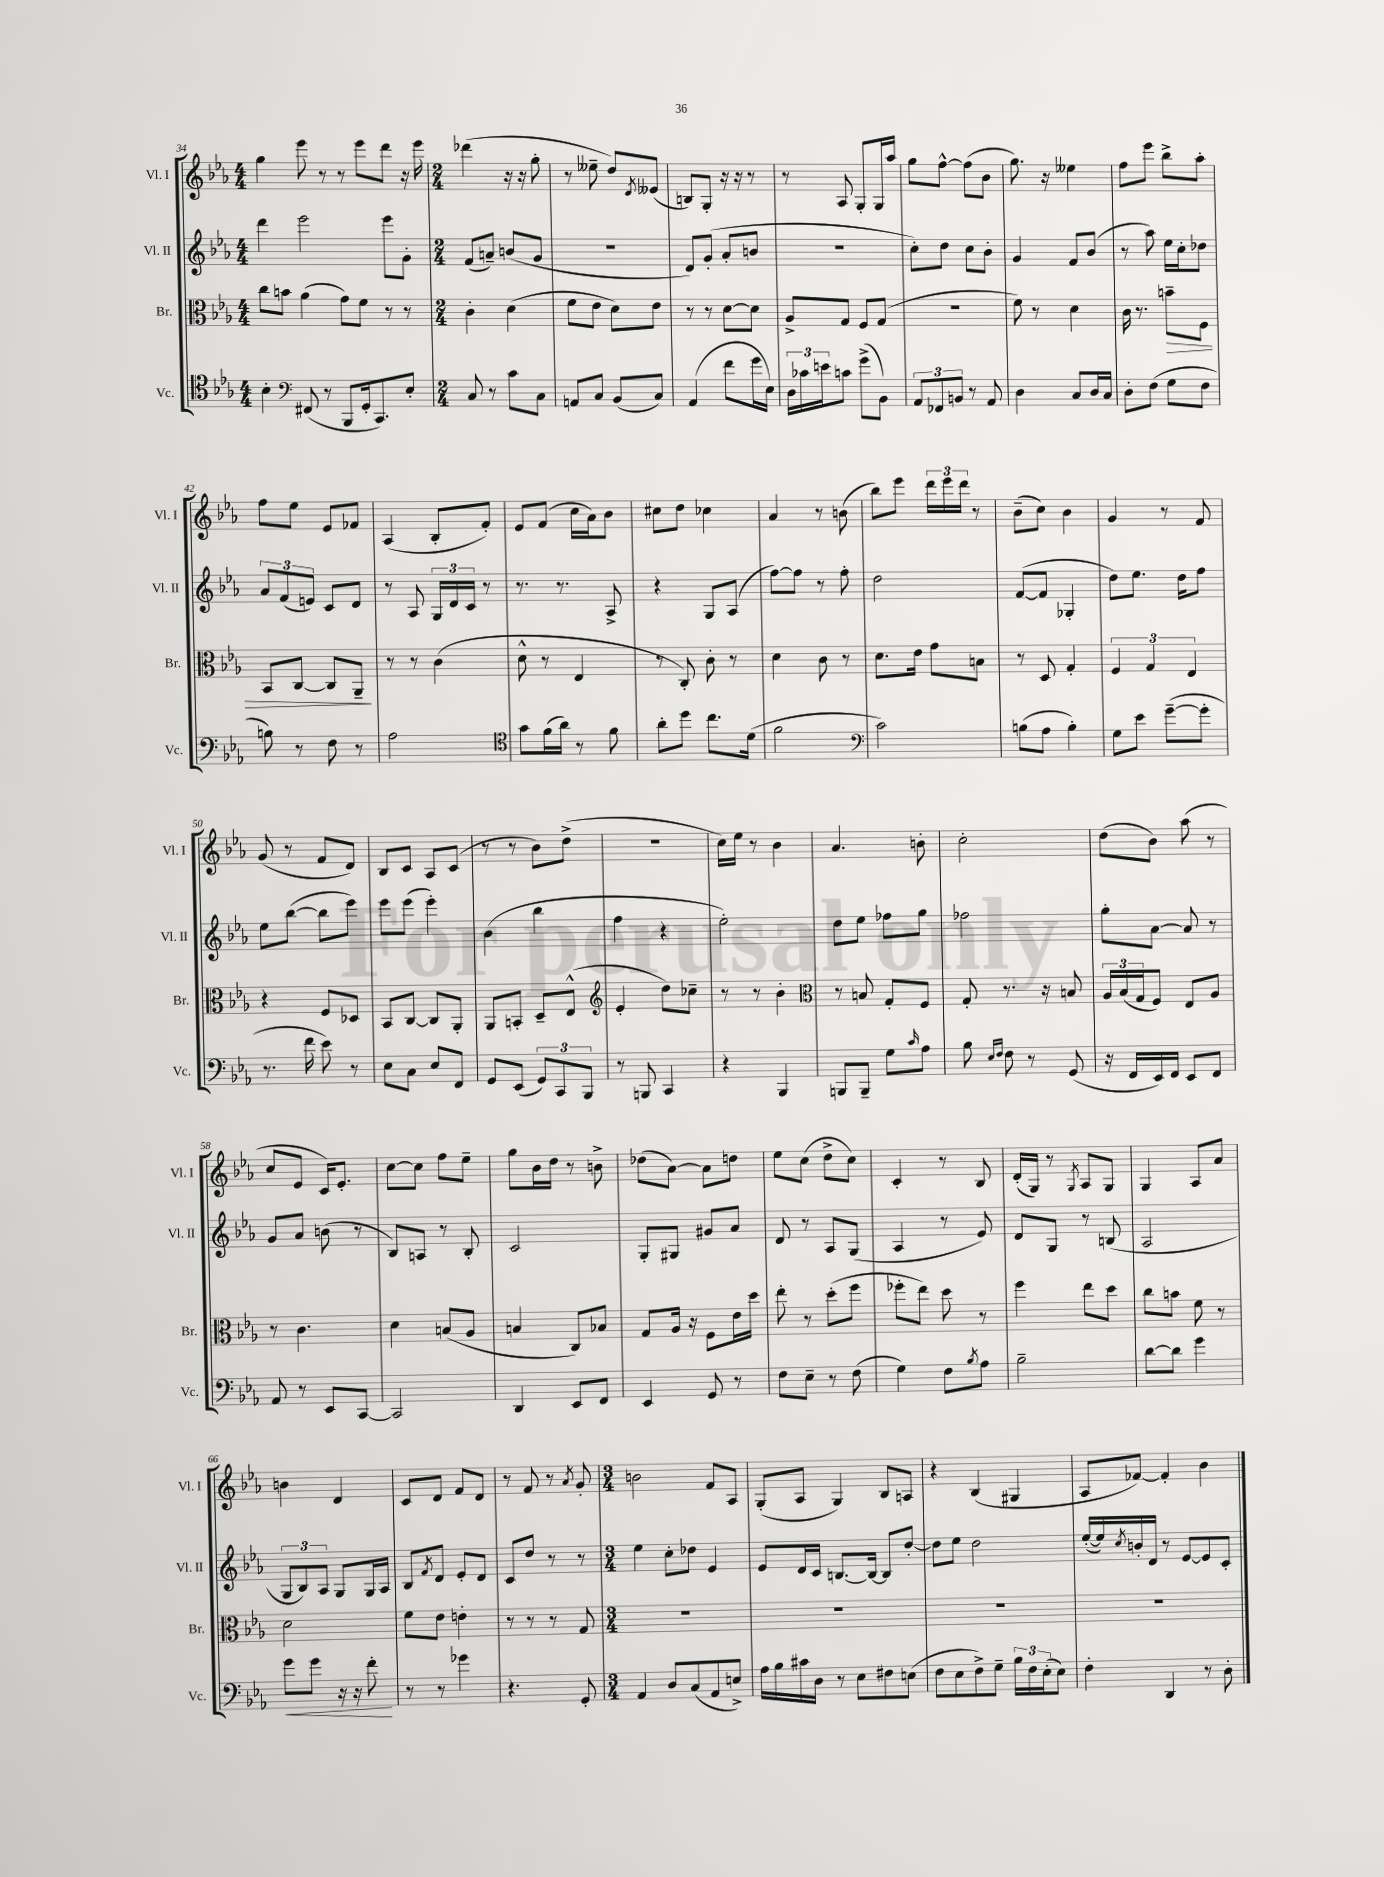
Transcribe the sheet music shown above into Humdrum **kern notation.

**kern	**dynam	**kern	**dynam	**kern	**kern
*part4	*part4	*part3	*part3	*part2	*part1
*staff4	*staff4	*staff3	*staff3	*staff2	*staff1
*I"Vc.	*	*I"Br.	*	*I"Vl. II	*I"Vl. I
*I'Vc.	*	*I'Br.	*	*I'Vl. II	*I'Vl. I
*clefC4	*	*clefC3	*	*clefG2	*clefG2
*k[b-e-a-]	*	*k[b-e-a-]	*	*k[b-e-a-]	*k[b-e-a-]
*M4/4	*	*M4/4	*	*M4/4	*M4/4
=34	=34	=34	=34	=34	=34
4B-'\	.	8cc\L	.	4ddd\	4gg\
.	.	8bn\J	.	.	.
*clefF4	*	*	*	*	*
(8FF#X/	.	(4a-\	.	2eee-\	8eee-\
8r	.	.	.	.	8r
8BBB-/L	.	8g\L)	.	.	8r
16GG'/k	.	8f\J	.	.	8eee-\L
8.CC/)	.	.	.	.	.
.	.	8r	.	8eee-\L	8ddd\J
8E-'/J	.	8r	.	8g'\J	16r
.	.	.	.	.	16eee-\
=35	=35	=35	=35	=35	=35
*M2/4	*	*M2/4	*	*M2/4	*M2/4
8C/	.	4c'\	.	(8f/L	(4ddd-X\
8r	.	.	.	8an~/J)	.
8c\L	.	(4d\	.	(8bn/L	16r
.	.	.	.	.	16r
8C\J	.	.	.	8g/J	8gg'\
=36	=36	=36	=36	=36	=36
8AAn/L	.	8f\L	.	2r	8r
8C/J	.	8e-\J	.	.	8ee--X~\
(8BB-/L	.	8d\L)	.	.	8dd/L)
.	.	.	.	.	8qd/
8C/J)	.	8e-\J	.	.	(8e--X/J
=37	=37	=37	=37	=37	=37
(4AA-/	.	8r	.	8d/L)	8Bn/L)
.	.	8r	.	(8g'/J	8G'/J
8f\L	.	[8d\L	.	8a-'/L	16r
.	.	.	.	.	16r
16g\L	.	8d\J]	.	8bn/J	8r
16E-\JJ)	.	.	.	.	.
=38	=38	=38	=38	=38	=38
24D\LL	.	8A-^/L	.	2r	8r
24c-X\	.	.	.	.	.
24en\J	.	.	.	.	.
8cn\J	.	8G/J	.	.	8A-/
(8g^\L	.	8F/L	.	.	8G'/L
8BB-\J)	.	(8G/J	.	.	16G/L
.	.	.	.	.	16aa-/JJ
=39	=39	=39	=39	=39	=39
12AA-/L	.	2r	.	8cc'\L)	8gg\L
12FF-X/	.	.	.	.	.
.	.	.	.	8dd\J	[8ff^^\J
12BBn/J	.	.	.	.	.
8r	.	.	.	8cc\L	(8ff\L]
8AA-/	.	.	.	8b-'\J	8b-\J
=40	=40	=40	=40	=40	=40
4D\	.	8f\)	.	4g/	8.gg\)
.	.	8r	.	.	.
.	.	.	.	.	16r
8C/L	.	4d\	.	8f/L	4ee--X\
16D/L	.	.	.	(8b-/J	.
16C/JJ	.	.	.	.	.
=41	=41	=41	=41	=41	=41
8D'\L	.	16c\	.	8r	8ff\L
.	.	8.r	.	.	.
(8F\J	.	.	.	8aa-\)	8eee-\J
!	!	!	!LO:HP:b	!	!
8G\L	.	8bn~\L	>	16ee-\LL	8bb-^\L
.	.	.	.	16cc'\J	.
8F\J	.	8F\J	.	8dd-X\J	8aa-'\J
!!LO:LB:g=z
=42	=42	=42	=42	=42	=42
8Bn\)	.	8BB-/L	.	12a-/L	8ff\L
.	.	.	.	(12f/	.
8r	.	[8C/J	.	.	8ee-\J
.	.	.	.	12en/J)	.
8F\	.	8C/L]	.	8c/L	8e-/L
8r	.	8AA-~/J	.	8d/J	8f-X/J
.	.	.	]	.	.
=43	=43	=43	=43	=43	=43
2A-\	.	8r	.	8r	(4A-/
.	.	8r	.	8A-/	.
.	.	(4c\	.	24G/LL	8B-'/L
.	.	.	.	24d/	.
.	.	.	.	24c/JJ	.
.	.	.	.	8r	8f'/J)
=44	=44	=44	=44	=44	=44
*clefC4	*	*	*	*	*
8g\L	.	8d^^\	.	8.r	8e-/L
(16f\L	.	8r	.	.	(8f/J
16a-\JJ)	.	.	.	8.r	.
8r	.	4E-/	.	.	16cc\LL
.	.	.	.	.	16a-\J)
8f\	.	.	.	8A-^/	8b-\J
=45	=45	=45	=45	=45	=45
8a-'\L	.	8r	.	4r	8cc#X\L
8dd\J	.	8C'/)	.	.	8dd\J
8.cc\L	.	8c'\	.	8G/L	4cc-X\
.	.	8r	.	(8A-/J	.
(16d\Jk	.	.	.	.	.
=46	=46	=46	=46	=46	=46
2f\	.	4d\	.	[8ff\L)	4a-/
.	.	.	.	8ff\J]	.
.	.	8c\	.	8r	8r
.	.	8r	.	8ff'\	(8bn\
=47	=47	=47	=47	=47	=47
*clefF4	*	*	*	*	*
2c\)	.	8.d\L	.	2dd\	8bb-\L)
.	.	.	.	.	8eee-\J
.	.	16e-\Jk	.	.	.
.	.	8g\L	.	.	24ddd\LL
.	.	.	.	.	24eee-\
.	.	.	.	.	24ddd\JJ
.	.	8Bn\J	.	.	8r
=48	=48	=48	=48	=48	=48
(8Bn\L	.	8r	.	([8f/L	(8b-~\L
8A-\J	.	8D/	.	8f/J]	8cc\J)
4B'\)	.	4G'/	.	4G-X'/	4b-\
=49	=49	=49	=49	=49	=49
8G\L	.	6F/	.	8dd\L)	4g/
8e-\J	.	.	.	8.ee-\J	.
.	.	6G/	.	.	.
([8g~\L	.	.	.	.	8r
.	.	.	.	16dd\KL	.
.	.	6E-/	.	.	.
8g'\J]	.	.	.	8ff\J	8f/
!!LO:LB:g=z
=50	=50	=50	=50	=50	=50
8.r	.	4r	.	8ee-\L	(8g/
.	.	.	.	([8bb-\J	8r
16f\	.	.	.	.	.
8e-\)	.	8F/L	.	8bb-\L]	8f/L
8r	.	8D-X/J	.	8eee-\J)	8d/J)
=51	=51	=51	=51	=51	=51
8E-\L	.	8BB-/L	.	8eee-\L	8B-/L
8C\J	.	[8C/J	.	(8eee-\J	8c/J
8E-/L	.	8C/L]	.	4eee-'\)	8A-/L
8FF/J	.	8AA-'/J	.	.	(8c/J
=52	=52	=52	=52	=52	=52
8GG/L	.	8AA-/L	.	(4b-\	8r
(8EE-/J	.	8BBn'/J	.	.	8r
12GG/L)	.	8D~/L	.	4bb-\	8b-\L)
12CC/	.	.	.	.	.
.	.	(8E-^^/J	.	.	(8dd^\J
12BBB-/J	.	.	.	.	.
=53	=53	=53	=53	=53	=53
*	*	*clefG2	*	*	*
8r	.	4e-'/	.	4ff\	2r
8BBBn/	.	.	.	.	.
4CC/	.	8dd\L)	.	4r	.
.	.	8cc-X~\J	.	.	.
=54	=54	=54	=54	=54	=54
4r	.	8r	.	2ee-'\)	16cc\LL)
.	.	.	.	.	16ee-\JJ
.	.	8r	.	.	8r
4BBB-/	.	4b-'\	.	.	4b-\
=55	=55	=55	=55	=55	=55
*	*	*clefC3	*	*	*
8BBBn/L	.	8r	.	8dd\L	4.a-/
8BBB~/J	.	8Bn/	.	8ee-\J	.
8G\L	.	8G'/L	.	8ff-X\L	.
16qqc/	.	.	.	.	.
8A-\J	.	8F/J	.	8gg\J	8bn'\
=56	=56	=56	=56	=56	=56
8B-\	.	8G'/	.	2ff-X\	2cc'\
16qqE-/LL	.	.	.	.	.
16qqF/JJ	.	.	.	.	.
8F\	.	8.r	.	.	.
8r	.	.	.	.	.
.	.	16r	.	.	.
(8GG/	.	8Bn/	.	.	.
=57	=57	=57	=57	=57	=57
16r	.	24A-/LL	.	8gg'\L	(8dd\L
.	.	(24B-/	.	.	.
16FF/LL	.	.	.	.	.
.	.	24G/J	.	.	.
16EE-/)	.	8F/J)	.	[8a-\J	8b-\J)
16FF/JJ	.	.	.	.	.
8EE-/L	.	8E-/L	.	8a-/]	(8aa-\
8FF/J	.	8A-/J	.	8r	8r
!!LO:LB:g=z
=58	=58	=58	=58	=58	=58
8AA-/	.	8r	.	8g/L	8cc/L
8r	.	4.c\	.	8a-/J	8e-/J
8EE-/L	.	.	.	(8bn\	16c/KL)
.	.	.	.	.	8.e-'/J
[8CC/J	.	.	.	8r	.
=59	=59	=59	=59	=59	=59
2CC/]	.	4d\	.	8B-/L)	[8cc\L
.	.	.	.	8An/J	8cc\J]
.	.	(8Bn/L	.	8r	8ff\L
.	.	8A-/J	.	8B-'/	8ee-~\J
=60	=60	=60	=60	=60	=60
4DD/	.	4Bn/	.	2c/	8gg\L
.	.	.	.	.	16b-\L
.	.	.	.	.	16dd\JJ
8EE-/L	.	8C/L)	.	.	8r
8FF/J	.	8B-X/J	.	.	8bn^\
=61	=61	=61	=61	=61	=61
4EE-/	.	8G/L	.	8G'/L	(8dd-X\L
.	.	16A-/Jk	.	8G#X/J	[8a-\J)
.	.	16r	.	.	.
8GG/	.	8F\L	.	8g#X/L	8a-\L]
8r	.	16e-\L	.	8a-/J	8ddn\J
.	.	16dd\JJ	.	.	.
=62	=62	=62	=62	=62	=62
8F\L	.	8ee-'\	.	8d/	8ee-\L
8E-~\J	.	8r	.	8r	(8cc\J
8r	.	(8dd'\L	.	8A-/L	8dd^\L
(8F\	.	8ff\J	.	(8G/J	8cc\J)
=63	=63	=63	=63	=63	=63
4G\)	.	8ff-X'\L	.	4A-/	4c'/
.	.	8ee-\J)	.	.	.
8F\L	.	8dd\	.	8r	8r
8qB-/	.	.	.	.	.
8A-\J	.	8r	.	8e-/)	8B-/
=64	=64	=64	=64	=64	=64
2B-~\	.	4ff\	.	8d/L	(16d'/LL
.	.	.	.	.	16G/JJ)
.	.	.	.	8G/J	8r
.	.	.	.	.	8qG/
.	.	8ee-\L	.	8r	8A-/L
.	.	8dd\J	.	(8Bn/	8G/J
=65	=65	=65	=65	=65	=65
[8d\L	.	8cc\L	.	2A-/	4G/
8d\J]	.	8bn\J	.	.	.
4g\	.	8f\	.	.	8A-/L
.	.	8r	.	.	8a-/J
!!LO:LB:g=z
=66	=66	=66	=66	=66	=66
!	!LO:HP:b	!	!	!	!
8g\L	<	2d\	.	12G/L	4bn\
.	.	.	.	12B-/)	.
8g\J	.	.	.	.	.
.	.	.	.	12A-/J	.
16r	.	.	.	8G/L	4d/
16r	.	.	.	.	.
8f'\	.	.	.	16G/L	.
.	.	.	.	16A-/JJ	.
.	[	.	.	.	.
=67	=67	=67	=67	=67	=67
8r	.	8f\L	.	8B-/L	8c/L
.	.	.	.	8qf/	.
8r	.	8e-\J	.	8d/J	8d/J
4g-X\	.	4en'\	.	8e-'/L	8f/L
.	.	.	.	8d/J	8d/J
=68	=68	=68	=68	=68	=68
4.r	.	8r	.	8c/L	8r
.	.	8r	.	8dd/J	8f/
.	.	8r	.	8r	8r
.	.	.	.	.	8qa-/
8GG'/	.	8G/	.	8r	8g'/
=69	=69	=69	=69	=69	=69
*M3/4	*	*M3/4	*	*M3/4	*M3/4
4AA-/	.	2.r	.	4ee-\	2bn\
8D/L	.	.	.	8cc'\L	.
(8C/	.	.	.	8dd-X\J	.
8AA-/	.	.	.	4e-/	8f/L
8En^/J)	.	.	.	.	8A-/J
=70	=70	=70	=70	=70	=70
16A-\LL	.	2.r	.	8e-/L	(8G'/L
16B-\	.	.	.	.	.
16c#X\	.	.	.	16d/L	8A-/J
16D\JJ	.	.	.	16c/JJ	.
8r	.	.	.	[8.Bn/L	4G/)
8E-\L	.	.	.	.	.
.	.	.	.	16B/Jk_	.
8F#X\	.	.	.	8B/L]	8B-/L
(8En\J	.	.	.	[8dd'/J	8An/J
=71	=71	=71	=71	=71	=71
8F\L	.	2.r	.	8dd\L]	4r
8E-\	.	.	.	8ee-\J	.
8F^\)	.	.	.	2dd\	(4B-/
8G~\J	.	.	.	.	.
24B-\LL	.	.	.	.	4G#X/
24F\	.	.	.	.	.
(24E-'\J	.	.	.	.	.
8E-\J)	.	.	.	.	.
=72	=72	=72	=72	=72	=72
4F'\	.	2.r	.	([16ee-'/LL	8A-/L
.	.	.	.	16ee-/])	.
.	.	.	.	8qcc/	.
.	.	.	.	16bn'/	[8f-X/J)
.	.	.	.	16d/JJ	.
4DD/	.	.	.	8r	4f-'/]
.	.	.	.	[8e-/L	.
8r	.	.	.	8e-/]	4b-\
8D'\	.	.	.	8c'/J	.
==	==	==	==	==	==
*-	*-	*-	*-	*-	*-
